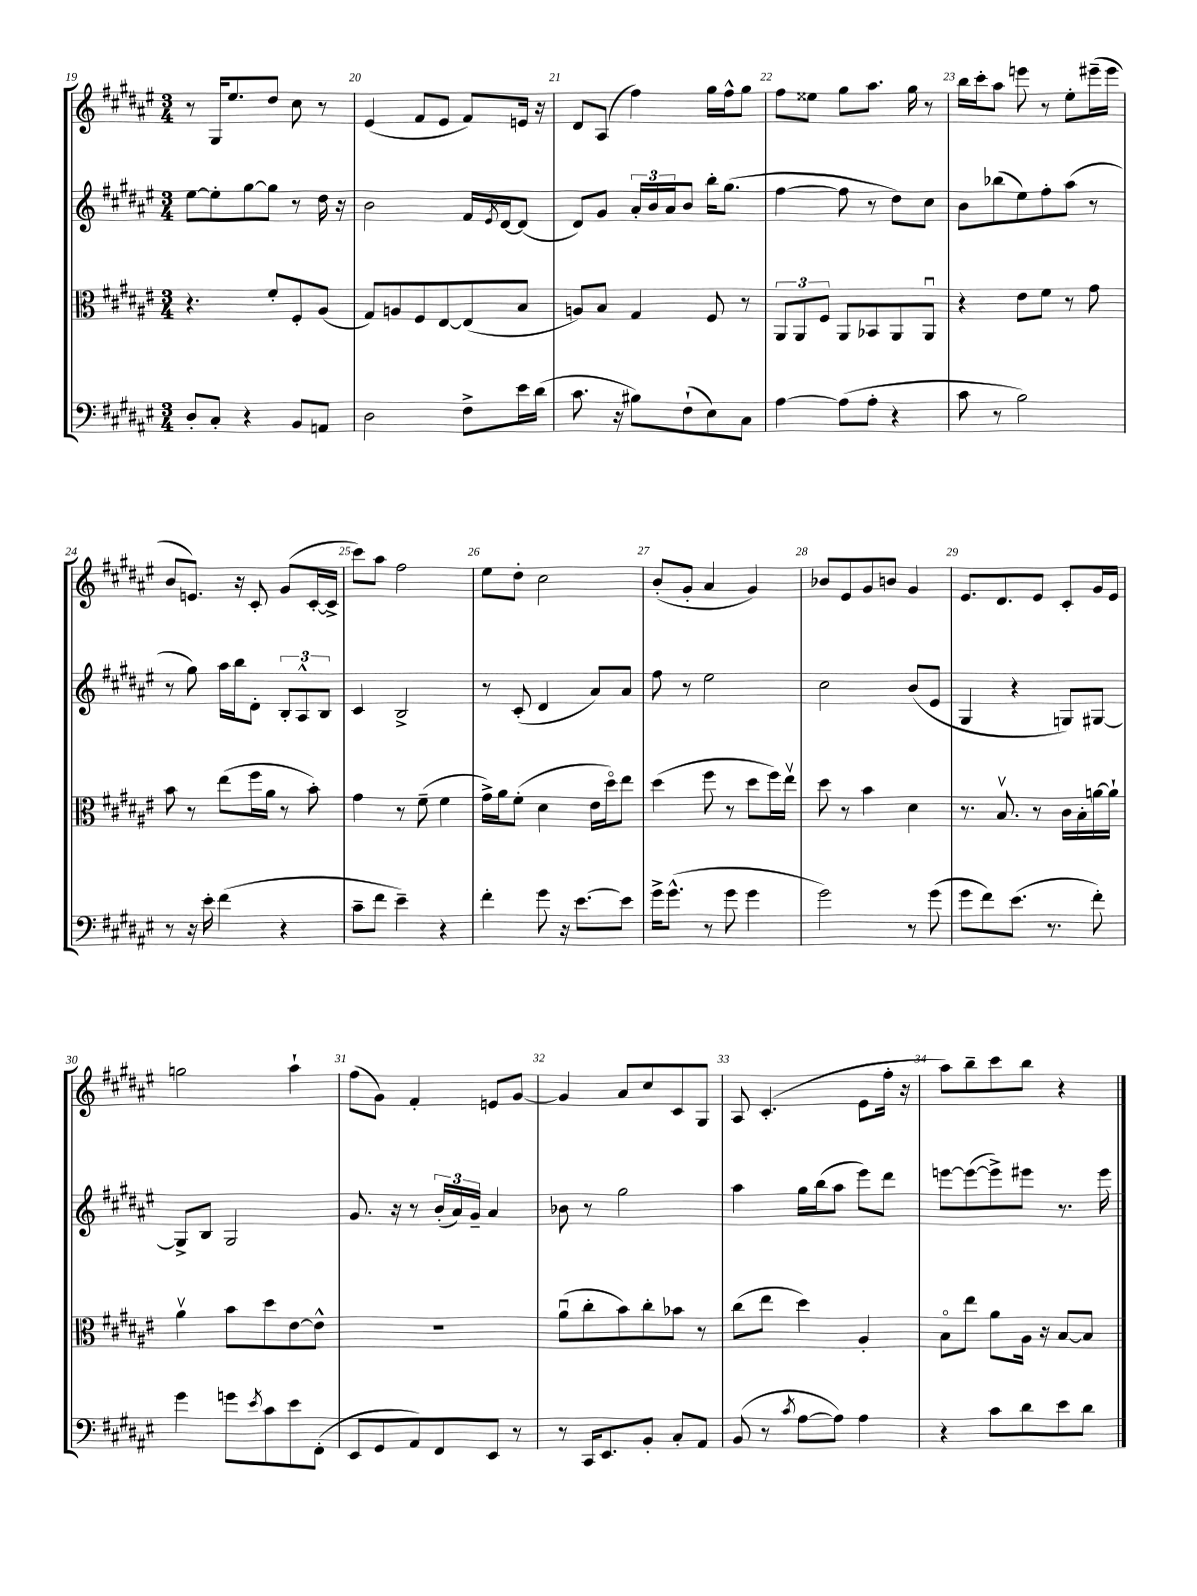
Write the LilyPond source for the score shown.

<<
\new StaffGroup <<
\new Staff = "s0" {
    \clef treble \key fis \major \numericTimeSignature \time 3/4
    r8 gis16 eis''8. dis''8 cis''8 r8 |
    eis'4( fis'8 eis'8 fis'8) e'16 r16 |
    dis'8 ais8( fis''4) gis''16 fis''16-^ gis''8 |
    fis''8 eisis''8 gis''8 ais''8. gis''16 r8 |
    b''16 cis'''16-. ais''8 e'''8 r8 eis''8-. eis'''16--( eis'''16 |
    b'8 e'8.) r16 cis'8-. gis'8( cis'16~-. cis'16-> |
    cis'''8) ais''8 fis''2 |
    eis''8 dis''8-. cis''2 |
    b'8-.( gis'8-. ais'4 gis'4) |
    bes'8 eis'8 gis'8 b'8 gis'4 |
    eis'8. dis'8. eis'8 cis'8-. gis'16 eis'16 |
    g''2 ais''4-! |
    fis''8( gis'8) fis'4-. e'8 gis'8~ |
    gis'4 ais'8 cis''8 cis'8 gis8 |
    ais8 cis'4.-.( eis'8 fis''16-. r16 |
    ais''8) b''8-- cis'''8 b''8 r4 \bar "|." |
}
\new Staff = "s1" {
    \clef treble \key fis \major \numericTimeSignature \time 3/4
    eis''8~ eis''8-. gis''8~ gis''8 r8 dis''16 r16 |
    b'2 fis'16 \acciaccatura { eis'8 } dis'16~ dis'8( |
    dis'8) gis'8 \tuplet 3/2 { ais'16-. b'16 ais'16 } b'8 b''16-. gis''8.( |
    fis''4~ fis''8 r8 dis''8) cis''8 |
    b'8 bes''8( eis''8) fis''8-. ais''8( r8 |
    r8 gis''8) ais''16 b''16 dis'8-. \tuplet 3/2 { b8-. ais8-^ b8 } |
    cis'4 b2-> |
    r8 cis'8-.( dis'4 ais'8) ais'8 |
    fis''8 r8 eis''2 |
    cis''2 b'8( eis'8 |
    gis4 r4 g8) gis8~ |
    gis8-> b8 gis2 |
    gis'8. r16 r8 \tuplet 3/2 { b'16-.( ais'16) gis'16-- } ais'4 |
    bes'8 r8 gis''2 |
    ais''4 gis''16 b''16( ais''8 eis'''8) dis'''8 |
    e'''8~ e'''8~( e'''8->) eis'''8 r8. eis'''16 \bar "|." |
}
\new Staff = "s2" {
    \clef alto \key fis \major \numericTimeSignature \time 3/4
    r4. fis'8-. fis8-. ais8( |
    gis8) a8 fis8 eis8~ eis8( b8 |
    a8) b8 gis4 fis8 r8 |
    \tuplet 3/2 { ais,8 ais,8 fis8 } ais,8 bes,8 ais,8 ais,8\downbow |
    r4 eis'8 fis'8 r8 gis'8 |
    b'8 r8 eis''8( fis''16 ais'16 r8 b'8-.) |
    gis'4 r8 fis'8--( fis'4 |
    gis'16->) ais'16 fis'8-.( dis'4 eis'16 dis''16\flageolet) eis''8 |
    dis''4( fis''8 r8 dis''8 fis''16) eis''16\upbow |
    dis''8 r8 b'4 dis'4 |
    r8. b8.\upbow r8 cis'16 b16-. a'16~ a'16-! |
    ais'4\upbow b'8 dis''8 eis'8~ eis'8-^ |
    R2. |
    ais'8\downbow( cis''8-. b'8) cis''8-. bes'8 r8 |
    cis''8( eis''8 dis''4) ais4-. |
    b8\flageolet eis''8 ais'8 ais16 r16 b8~ b8 \bar "|." |
}
\new Staff = "s3" {
    \clef bass \key fis \major \numericTimeSignature \time 3/4
    dis8-. cis8-. r4 b,8 a,8 |
    dis2 fis8-> eis'16 dis'16( |
    cis'8. r16 bis8) fis8-!( eis8) cis8 |
    ais4~ ais8( ais8-. r4 |
    cis'8 r8 b2) |
    r8 r16 eis'16-. fis'4( r4 |
    cis'8-- fis'8 eis'4--) r4 |
    fis'4-. gis'8 r16 eis'8.~ eis'8 |
    gis'16-> gis'8.-^( r8 gis'8 gis'4 |
    gis'2) r8 gis'8( |
    gis'8 fis'8) eis'8.( r8. fis'8-.) |
    gis'4 g'8 \acciaccatura { eis'8 } cis'8 eis'8 fis,8-.( |
    eis,8 gis,8 ais,8) fis,8 eis,8 r8 |
    r8 cis,16 eis,8. b,8-. cis8-. ais,8 |
    b,8( r8 \acciaccatura { cis'8 } ais8~ ais8) ais4 |
    r4 cis'8 dis'8 eis'8 dis'8 \bar "|." |
}
>>
>>
\layout { \context { \Score currentBarNumber = #19 \override BarNumber.break-visibility = ##(#f #t #t) barNumberVisibility = #all-bar-numbers-visible } }
